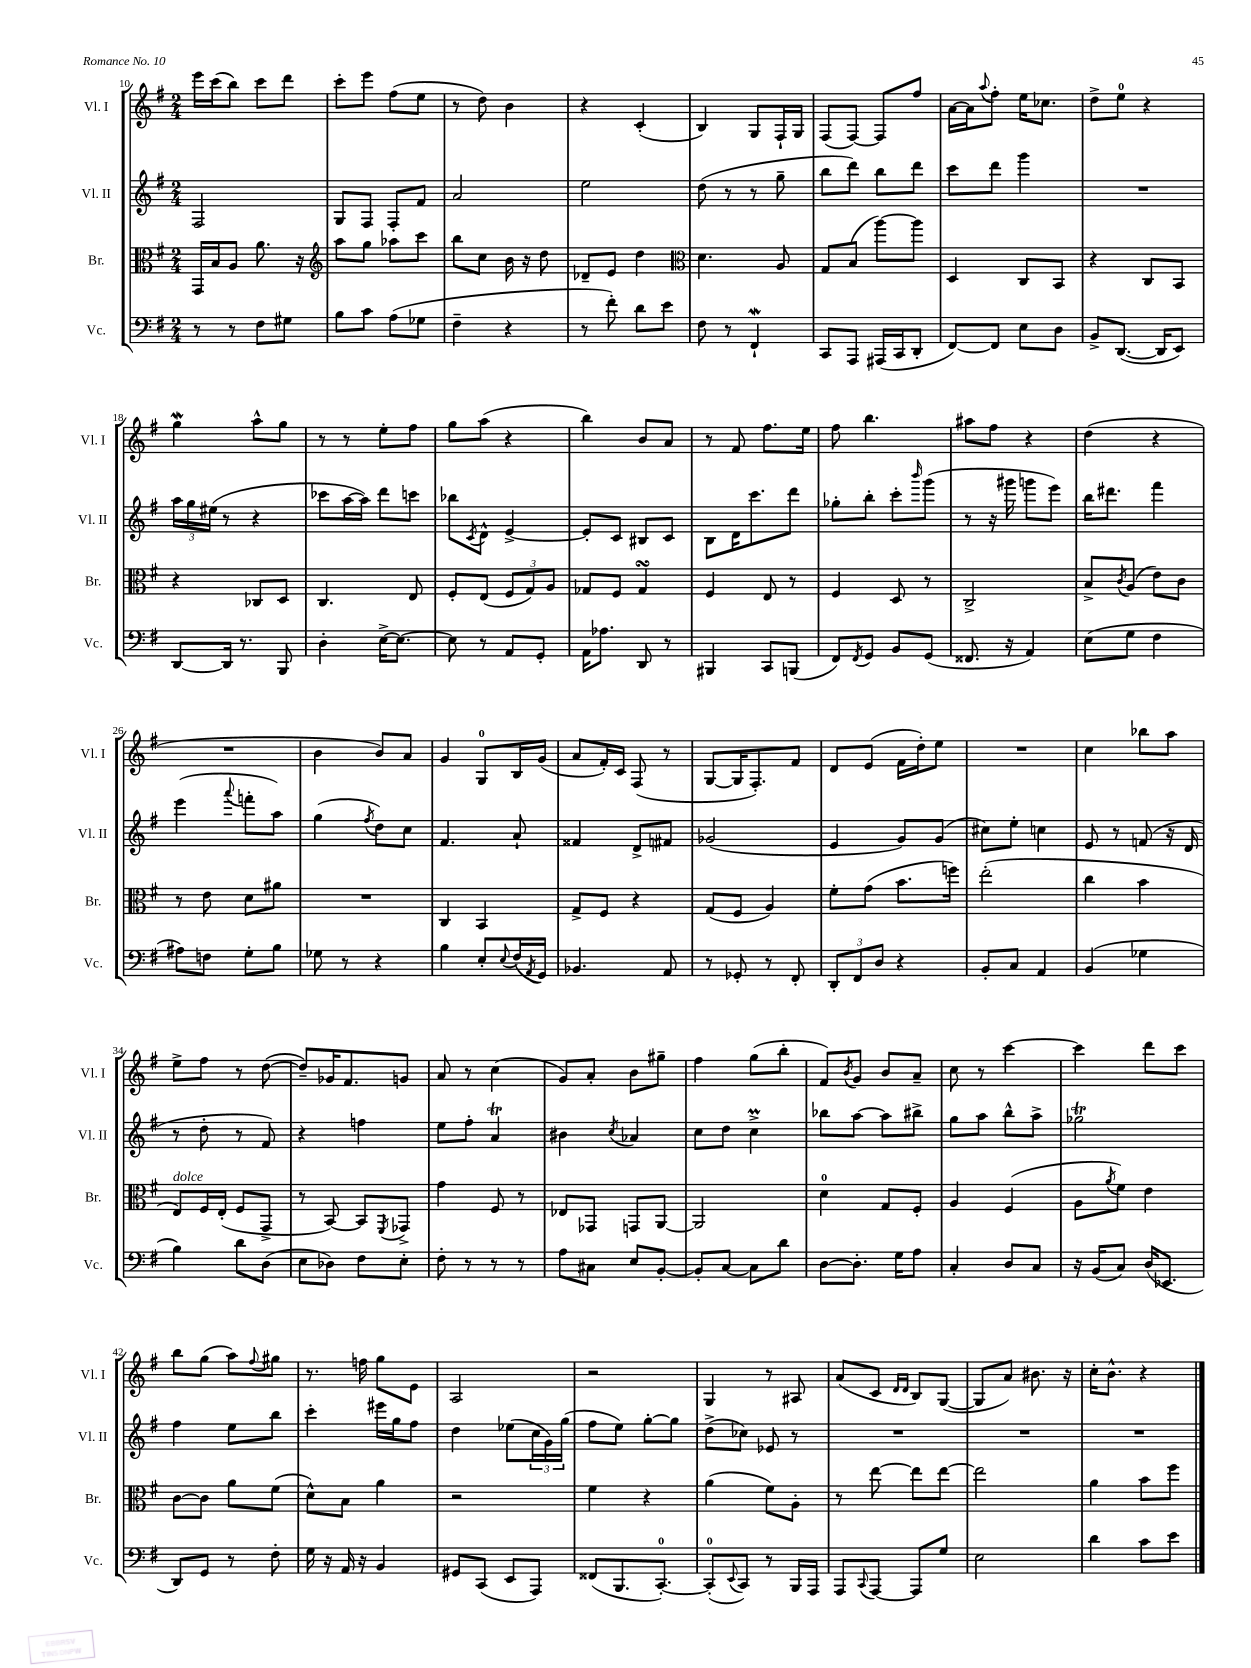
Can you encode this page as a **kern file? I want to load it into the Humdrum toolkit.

**kern	**kern	**kern	**kern
*part4	*part3	*part2	*part1
*staff4	*staff3	*staff2	*staff1
*I"Vc.	*I"Br.	*I"Vl. II	*I"Vl. I
*I'Vc.	*I'Br.	*I'Vl. II	*I'Vl. I
*clefF4	*clefC3	*clefG2	*clefG2
*k[f#]	*k[f#]	*k[f#]	*k[f#]
*M2/4	*M2/4	*M2/4	*M2/4
=10	=10	=10	=10
8r	16GG/LL	2F#/	16eee\LL
.	16B/J	.	(16ccc\J
8r	8A/J	.	8bb\J)
8F#\L	8.a\	.	8ccc\L
8G#X\J	.	.	8ddd\J
.	16r	.	.
=11	=11	=11	=11
*	*clefG2	*	*
8B\L	8aa\L	8G/L	8ccc'\L
8c\J	8gg\J	8F#/J	8eee\J
(8A\L	8aa-X\L	8F#'/L	(8ff#\L
8G-X\J	8ccc\J	8f#/J	8ee\J
=12	=12	=12	=12
4F#~\	8bb\L	2a/	8r
.	8cc\J	.	8dd\)
4r	16b\	.	4b\
.	16r	.	.
.	8dd\	.	.
=13	=13	=13	=13
8r	8d-X~/L	2ee\	4r
8f#'\)	8e/J	.	.
8d\L	4dd\	.	(4c'/
8e\J	.	.	.
=14	=14	=14	=14
*	*clefC3	*	*
8F#\	4.d\	(8dd\	4B/)
8r	.	8r	.
4FF#W`/	.	8r	8G/L
.	8A/	8gg~\	16F#`/L
.	.	.	16G/JJ
=15	=15	=15	=15
8CC/L	8G/L	8bb\L	(8F#/L
8AAA/J	(8B/J	8ddd\J)	[8F#/J)
(16AAA#X/LL	[8aa\L)	8bb\L	8F#/L]
16CC/J	.	.	.
8DD'/J	8aa\J]	8ddd\J	8ff#/J
=16	=16	=16	=16
[8FF#/L)	4D/	8ccc\L	[16a\LL
.	.	.	16a\J]
.	.	.	8qqaa/
8FF#/J]	.	8ddd\J	8ff#'\J
8E\L	8C/L	4ggg\	16ee\KL
.	.	.	8.cc-X\J
8D\J	8BB/J	.	.
=17	=17	=17	=17
8BB^/L	4r	2r	8dd^\L
([8.DD/J	.	.	8ee\J
.	8C/L	.	4r
16DD/KL]	.	.	.
8EE/J)	8BB/J	.	.
!!LO:LB:g=z
=18	=18	=18	=18
[8DD/L	4r	24aa\LL	4ggw\
.	.	24gg\	.
.	.	(24ee#X\JJ	.
16DD/Jk]	.	8r	.
8.r	.	.	.
.	8C-X/L	4r	8aa^^\L
8BBB/	8D/J	.	8gg\J
=19	=19	=19	=19
4D'\	4.C/	8ccc-X\L	8r
.	.	[16aa\L	8r
.	.	16aa\JJ])	.
[16E^\KL	.	8ddd\L	8ee'\L
8.E\J_	.	.	.
.	8E/	8cccn\J	8ff#\J
=20	=20	=20	=20
8E\]	8F#'/L	8bb-X\L	8gg\L
.	.	8qc/	.
8r	(8E/J	8d^^\J	(8aa\J
8AA/L	12F#/L	[4e^/	4r
.	12G/)	.	.
8GG'/J	.	.	.
.	12A/J	.	.
=21	=21	=21	=21
16AA\KL	8G-X/L	8e'/L]	4bb\)
8.A-X\J	.	.	.
.	8F#/J	8c/J	.
8DD/	4G-sSSs/	8B#X/L	8b/L
8r	.	8c/J	8a/J
=22	=22	=22	=22
4BBB#X/	4F#/	8B\L	8r
.	.	16d\K	8f#/
.	.	8.ccc\	.
8CC/L	8E/	.	8.ff#\L
(8BBBn/J	8r	8ddd\J	.
.	.	.	16ee\Jk
=23	=23	=23	=23
8FF#/L)	4F#/	8gg-X'\L	8ff#\
8qFF#/	.	.	.
8GG/J	.	8bb'\J	4.bb\
8BB/L	8D/	8ccc'\L	.
.	.	16qqbbb/	.
(8GG/J	8r	(8ggg\J	.
=24	=24	=24	=24
8.FF##X/	2C^/	8r	8aa#X\L
.	.	16r	8ff#\J
16r	.	16ggg#X\	.
4AA/)	.	8gggn\L	4r
.	.	8eee\J)	.
=25	=25	=25	=25
(8E\L	8B^/L	16bb\KL	(4dd\
.	.	8.ddd#X\J	.
.	8qc/	.	.
8G\J	(8A/J	.	.
4F#\	8e\L)	4fff#\	4r
.	8c\J	.	.
!!LO:LB:g=z
=26	=26	=26	=26
8A#X\L)	8r	(4eee\	2r
8Fn\J	8e\	.	.
.	.	8qqaaa/	.
8G'\L	8d\L	8fffn'\L	.
8B\J	8a#X\J	8aa\J)	.
=27	=27	=27	=27
8G-X\	2r	(4gg\	4b\
8r	.	.	.
.	.	8qff#/	.
4r	.	8dd\L)	8b/L)
.	.	8cc\J	8a/J
=28	=28	=28	=28
4B\	4C/	4.f#/	4g/
8E'/L	4BB/	.	8G/L
8qqE/	.	.	.
(16F#/L	.	8a`/	16B/L
8qAA/	.	.	.
16GG/JJ)	.	.	(16g/JJ
=29	=29	=29	=29
4.BB-X/	8G^/L	4f##X/	8a/L
.	8F#/J	.	16f#'/L)
.	.	.	16c/JJ
.	4r	8d^/L	(8F#/
8AA/	.	8f#X/J	8r
=30	=30	=30	=30
8r	(8G/L	(2g-X/	[8G/L
8GG-X'/	8F#/J	.	16G/K]
.	.	.	8.F#'/)
8r	4A/)	.	.
8FF#'/	.	.	8f#/J
=31	=31	=31	=31
12DD'/L	8f#'\L	4e/	8d/L
12FF#/	.	.	.
.	(8g\J	.	(8e/J
12D/J	.	.	.
4r	8.b\L	8g/L)	16f#\LL
.	.	.	16dd'\J)
.	.	(8g/J	8ee\J
.	16ffn\Jk)	.	.
=32	=32	=32	=32
8BB'/L	(2ee'\	8cc#X\L)	2r
8C/J	.	8ee'\J	.
4AA/	.	4ccn\	.
=33	=33	=33	=33
(4BB/	4cc\	8e/	4cc\
.	.	8r	.
4G-X\	4b\	(8fn/	8bb-X\L
.	.	16r	8aa\J
.	.	16d/	.
!!LO:LB:g=z
=34	=34	=34	=34
!	!LO:TX:a:i:t=dolce	!	!
4B\)	8E/L)	8r	8ee^\L
.	16F#/L	8dd'\	8ff#\J
.	(16E'/JJ	.	.
8d\L	8F#/L	8r	8r
(8D\J	8GG^/J	8f#/)	([8dd\
=35	=35	=35	=35
8E\L	8r	4r	8dd~/L])
8D-X\J)	[8BB/)	.	16g-X/K
.	.	.	8.f#/
8F#\L	8BB/L]	4ffn\	.
.	8qFF#/	.	.
8E'\J	8GG-X^/J	.	8gn/J
=36	=36	=36	=36
8F#'\	4g\	8ee\L	8a/
8r	.	8ff#'\J	8r
8r	8F#/	4aT/	(4cc\
8r	8r	.	.
=37	=37	=37	=37
8A\L	8E-X/L	4b#X\	8g/L)
8C#X\J	8GG-X/J	.	8a'/J
.	.	8qcc/	.
8E/L	8GGn/L	4a-X/	8b\L
[8BB'/J	[8AA/J	.	8gg#X~\J
=38	=38	=38	=38
8BB'/L]	2AA/]	8cc\L	4ff#\
[8C/J	.	8dd\J	.
8C\L]	.	4ccM^\	(8gg\L
8d\J	.	.	8bb'\J
=39	=39	=39	=39
[8D\L	4d\	8bb-X\L	8f#/L)
.	.	.	8qb/
8.D'\J]	.	[8aa\J	8g/J
.	8G/L	8aa\L]	8b/L
16G\KL	.	.	.
8A\J	8F#'/J	8bb#X^\J	8a~/J
=40	=40	=40	=40
4C'/	4A/	8gg\L	8cc\
.	.	8aa\J	8r
8D/L	(4F#/	8bb^^\L	[4ccc\
8C/J	.	8aa^\J	.
=41	=41	=41	=41
16r	8A\L	2gg-XT\	4ccc\]
(16BB/KL	.	.	.
.	8qa/	.	.
8C/J)	8f#\J)	.	.
(16D/KL	4e\	.	8ddd\L
8.EE-X/J	.	.	.
.	.	.	8ccc\J
!!LO:LB:g=z
=42	=42	=42	=42
8DD/L)	[8c\L	4ff#\	8bb\L
8GG/J	8c\J]	.	(8gg\J
8r	8a\L	8ee\L	8aa\L)
.	.	.	8qqff#/
8F#'\	(8f#\J	8bb\J	8gg#X\J
=43	=43	=43	=43
16G\	8d^^\L)	4ccc'\	8.r
16r	.	.	.
16AA/	8B\J	.	.
16r	.	.	16ffn\
4BB/	4a\	16eee#X\LL	8gg\L
.	.	16gg\J	.
.	.	8ff#\J	8e\J
=44	=44	=44	=44
8GG#X/L	2r	4dd\	2A/
(8CC/J	.	.	.
8EE/L	.	(8ee-X\L	.
8AAA/J)	.	24cc\L	.
.	.	24g\)	.
.	.	(24gg\JJ	.
=45	=45	=45	=45
(8FF##X/L	4f#\	8ff#\L	2r
8.BBB/	.	8ee\J)	.
.	4r	[8gg'\L	.
[8.CC'/J)	.	.	.
.	.	8gg\J]	.
=46	=46	=46	=46
(8CC'/L]	(4a\	(8dd^\L	4G/
8qqEE/	.	.	.
8CC/J)	.	8cc-X\J)	.
8r	8f#\L)	8e-X/	8r
16BBB/LL	8A'\J	8r	8A#X/
16AAA/JJ	.	.	.
=47	=47	=47	=47
8AAA/L	8r	2r	(8a/L
8qqCC/	.	.	.
[8AAA/J	[8ee\	.	8c/J
.	.	.	16qqd/LL
.	.	.	16qqd/JJ
8AAA/L]	8ee\L]	.	8B/L)
8G/J	[8ee\J	.	([8G/J
=48	=48	=48	=48
2E\	2ee\]	2r	8G/L]
.	.	.	8a/J)
.	.	.	8.b#X\
.	.	.	16r
=49	=49	=49	=49
4d\	4a\	2r	16cc'\KL
.	.	.	8.b^^\J
8c\L	8b\L	.	4r
8e\J	8ff#\J	.	.
==	==	==	==
*-	*-	*-	*-
